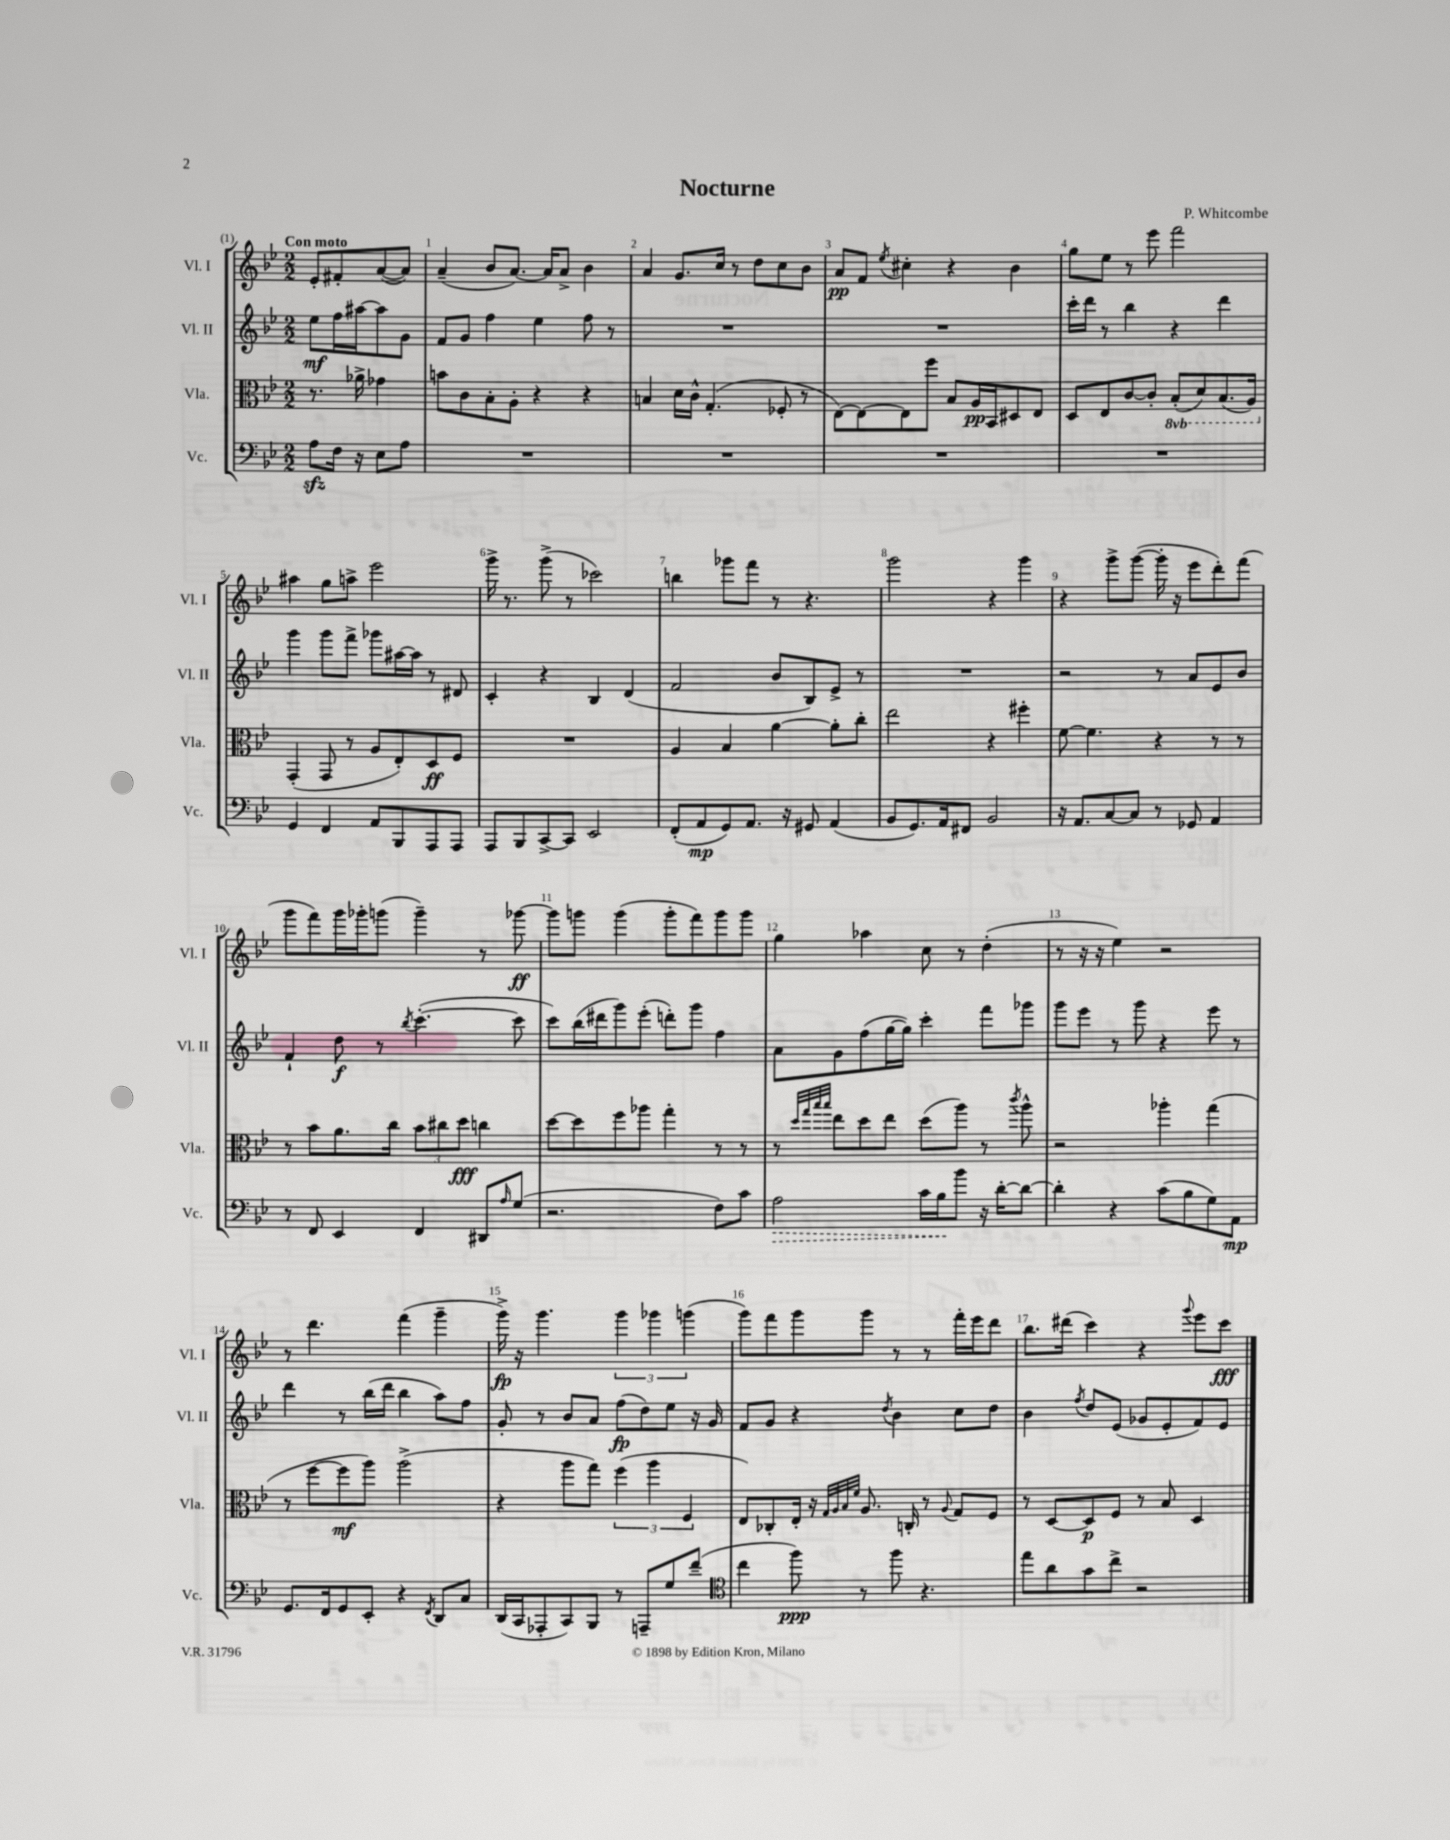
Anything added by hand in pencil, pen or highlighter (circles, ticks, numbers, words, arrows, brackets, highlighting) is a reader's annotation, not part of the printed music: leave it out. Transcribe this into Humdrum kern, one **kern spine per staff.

**kern	**dynam	**kern	**dynam	**kern	**dynam	**kern	**dynam
*part4	*part4	*part3	*part3	*part2	*part2	*part1	*part1
*staff4	*staff4	*staff3	*staff3	*staff2	*staff2	*staff1	*staff1
*I"Vc.	*	*I"Vla.	*	*I"Vl. II	*	*I"Vl. I	*
*I'Vc.	*	*I'Vla.	*	*I'Vl. II	*	*I'Vl. I	*
*clefF4	*	*clefC3	*	*clefG2	*	*clefG2	*
*k[b-e-]	*	*k[b-e-]	*	*k[b-e-]	*	*k[b-e-]	*
*M2/2	*	*M2/2	*	*M2/2	*	*M2/2	*
=	=	=	=	=	=	=	=
!	!	!	!	!	!	!LO:TX:a:B:t=Con moto	!
8Azz\L	.	8.r	.	8ee-\L	mf	8e-'/L	.
16F\Jk	.	.	.	16ff\L	.	8f#X'/	.
16r	.	16a-X^\	.	[16aa#X\J	.	.	.
8E-\L	.	4g-X\	.	8aa#\]	.	([8a/	.
8A\J	.	.	.	8g\J	.	8a/J])	.
=1	=1	=1	=1	=1	=1	=1	=1
1r	.	8bn\L	.	8f/L	.	(4a~/	.
.	.	8c\	.	8g/J	.	.	.
.	.	8B-'\	.	4ff\	.	8b-/L	.
.	.	8A'\J	.	.	.	[8.a/J)	.
.	.	4r	.	4ee-\	.	.	.
.	.	.	.	.	.	16a/KL]	.
.	.	.	.	.	.	8a^/J	.
.	.	4r	.	8ff\	.	4b-\	.
.	.	.	.	8r	.	.	.
=2	=2	=2	=2	=2	=2	=2	=2
1r	.	4Bn/	.	1r	.	4a/	.
.	.	16d\LL	.	.	.	8.g/L	.
.	.	16c^^\JJ	.	.	.	.	.
.	.	(4.G'/	.	.	.	.	.
.	.	.	.	.	.	16cc/Jk	.
.	.	.	.	.	.	8r	.
.	.	.	.	.	.	8dd\L	.
.	.	8F-X'/	.	.	.	8cc\	.
.	.	8r	.	.	.	8b-\J	.
=3	=3	=3	=3	=3	=3	=3	=3
1r	.	[8E-\L)	.	1r	.	8a/L	pp
.	.	8E-\_	.	.	.	8f/J	.
.	.	.	.	.	.	8qee-/	.
.	.	8E-\]	.	.	.	4cc#X'\	.
.	.	8ff\J	.	.	.	.	.
.	.	8B-/L	.	.	.	4r	.
.	.	16A/L	pp	.	.	.	.
.	.	16BB-/J	.	.	.	.	.
.	.	8D#X/	.	.	.	4b-\	.
.	.	8E-/J	.	.	.	.	.
=4	=4	=4	=4	=4	=4	=4	=4
1r	.	8D/L	.	16ccc'\LL	.	8gg\L	.
.	.	.	.	16ddd\JJ	.	.	.
.	.	8E-/	.	8r	.	8ee-\J	.
.	.	[8c/	.	4bb-\	.	8r	.
.	.	8c'/J]	.	.	.	8eee-\	.
*	*	*8ba	*	*	*	*	*
.	.	(8BB-'/L	.	4r	.	2fff\	.
.	.	8D/)	.	.	.	.	.
.	.	(8.BB-/	.	4ddd\	.	.	.
.	.	16AA/Jk)	.	.	.	.	.
!!LO:LB:g=z
=5	=5	=5	=5	=5	=5	=5	=5
*	*	*X8ba	*	*	*	*	*
4GG/	.	(4GG'/	.	4ggg\	.	4aa#X\	.
4FF/	.	8GG/	.	8ggg\L	.	8gg\L	.
.	.	8r	.	8fff^\J	.	8aan^\J	.
8AA/L	.	8A/L	.	8ggg-X\L	.	2eee-\	.
8BBB-/	.	8E-'/)	.	[16aa#X\L	.	.	.
.	.	.	.	16aa#\JJ]	.	.	.
8AAA/	.	8D/	ff	8r	.	.	.
8AAA/J	.	8F/J	.	8d#X/	.	.	.
=6	=6	=6	=6	=6	=6	=6	=6
8AAA/L	.	1r	.	4c'/	.	16ggg^\	.
.	.	.	.	.	.	8.r	.
8BBB-/	.	.	.	.	.	.	.
[8CC^/	.	.	.	4r	.	(8ggg^\	.
8CC/J]	.	.	.	.	.	8r	.
2EE-/	.	.	.	4B-/	.	2ccc-X\)	.
.	.	.	.	(4d/	.	.	.
=7	=7	=7	=7	=7	=7	=7	=7
(8FF'/L	.	4A/	.	2f/	.	4bbn\	.
8AA/	mp	.	.	.	.	.	.
8GG/)	.	4B-/	.	.	.	8ggg-X\L	.
8.AA/J	.	.	.	.	.	8fff\J	.
.	.	[4a\	.	8b-/L	.	8r	.
16r	.	.	.	.	.	.	.
8GG#X/	.	.	.	8B-/)	.	4.r	.
(4AA/	.	8a'\L]	.	8e-^/J	.	.	.
.	.	8cc'\J	.	8r	.	.	.
=8	=8	=8	=8	=8	=8	=8	=8
8BB-/L	.	2ee-\	.	1r	.	2ggg\	.
8.GG/)	.	.	.	.	.	.	.
16AA/k	.	.	.	.	.	.	.
8FF#X/J	.	.	.	.	.	.	.
2BB-/	.	4r	.	.	.	4r	.
.	.	4ff#X'\	.	.	.	4ggg\	.
=9	=9	=9	=9	=9	=9	=9	=9
16r	.	[8f\	.	2r	.	4r	.
8.AA/L	.	.	.	.	.	.	.
.	.	4.f\]	.	.	.	.	.
[8C/	.	.	.	.	.	8ggg^\L	.
8C/J]	.	.	.	.	.	([8ggg\J	.
8r	.	4r	.	8r	.	16ggg'\]	.
.	.	.	.	.	.	16r	.
8GG-X/	.	.	.	8a/L	.	8eee-\L	.
4AA/	.	8r	.	8e-/	.	8ddd'\)	.
.	.	8r	.	8b-/J	.	(8fff\J	.
!!LO:LB:g=z
=10	=10	=10	=10	=10	=10	=10	=10
8r	.	8r	.	4f`/	.	8ggg\L	.
8FF/	.	8b-\L	.	.	.	8fff\)	.
4EE-/	.	8.a\	.	8dd\	f	16ggg\L	.
.	.	.	.	.	.	16ggg-X'\J	.
.	.	.	.	8r	.	(8gggn\J	.
.	.	16cc\Jk	.	.	.	.	.
.	.	.	.	8qbb-/	.	.	.
4FF/	.	12b-\L	.	([4.ccc'\	.	4ggg~\)	.
.	.	12cc#X\	.	.	.	.	.
.	.	12dd\J	fff	.	.	.	.
8DD#X/L	.	4ccn\	.	.	.	8r	.
16qqA/	.	.	.	.	.	.	.
(8G/J	.	.	.	8ccc\]	.	[8ggg-X\	ff
=11	=11	=11	=11	=11	=11	=11	=11
2.r	.	[8dd\L	.	8ccc\L)	.	8ggg-\L]	.
.	.	8dd\]	.	(16bb-\L	.	8gggn\J	.
.	.	.	.	16ddd#X\J	.	.	.
.	.	8ff\	.	8ggg\)	.	(4ggg\	.
.	.	8aa-X\J	.	(8eee-'\J	.	.	.
.	.	4gg'\	.	8dddn'\L)	.	8ggg'\L	.
.	.	.	.	8ggg\J	.	8fff\)	.
8F\L)	.	8r	.	4ff\	.	8ggg\	.
8c\J	.	8r	.	.	.	8ggg\J	.
=12	=12	=12	=12	=12	=12	=12	=12
!	!LO:HP:b	!	!	!	!	!	!
2A\	>	8r	.	8a\L	.	4gg\	.
.	.	32qqdd/LLL	.	.	.	.	.
.	.	32qqgg/	.	.	.	.	.
.	.	32qqbb-/	.	.	.	.	.
.	.	32qqbb-/JJJ	.	.	.	.	.
.	.	8ee-\L	.	8g\	.	.	.
.	.	8dd\	.	(8ff\	.	4aa-X\	.
.	.	8ee-\J	.	[16gg\L	.	.	.
.	.	.	.	16gg\JJ])	.	.	.
16c\LL	.	(8dd\L	.	4ccc'\	.	8cc\	.
16B-\J	.	.	.	.	.	.	.
8b-\J	]	8aa\J)	.	.	.	8r	.
16r	.	8r	.	8fff\L	.	(4dd'\	.
[16d'\KL	.	.	.	.	.	.	.
.	.	8qccc/	.	.	.	.	.
8d\J_	.	8aa^^\	.	8ggg-X\J	.	.	.
=13	=13	=13	=13	=13	=13	=13	=13
4d'\]	.	2r	.	8ggg\L	.	8r	.
.	.	.	.	8eee-\J	.	16r	.
.	.	.	.	.	.	16r	.
4r	.	.	.	8r	.	4ee-\)	.
.	.	.	.	8ggg\	.	.	.
(8c\L	.	4aa-X'\	.	4r	.	2r	.
8B-\	.	.	.	.	.	.	.
8G\)	.	(4gg\	.	8eee-\	.	.	.
8AA\J	mp	.	.	8r	.	.	.
!!LO:LB:g=z
=14	=14	=14	=14	=14	=14	=14	=14
8.GG/L	.	8r	.	4ddd\	.	8r	.
.	.	[8ff\L	.	.	.	4.ddd\	.
16FF/k	.	.	.	.	.	.	.
8GG/	.	8ff\]	mf	8r	.	.	.
8EE-'/J	.	8aa\J)	.	(16bb-\LL	.	.	.
.	.	.	.	16ddd\JJ	.	.	.
4r	.	(2aa^\	.	4bb-\	.	(4fff\	.
8qFF/	.	.	.	.	.	.	.
8DD/L	.	.	.	8aa\L)	.	4ggg~\	.
8C/J	.	.	.	8ff\J	.	.	.
=15	=15	=15	=15	=15	=15	=15	=15
(16DD/LL	.	4r	.	8g'/	.	16ggg^\)	fp
16CC/J	.	.	.	.	.	16r	.
8AAA-X'/	.	.	.	8r	.	4.ggg\	.
8CC/)	.	8aa\L	.	8b-/L	.	.	.
8BBB-/J	.	8gg\J)	.	8a/J	.	.	.
8r	.	(6ff\	.	(8ff\L	fp	6ggg\	.
8AAAn~/L	.	.	.	8dd\)	.	.	.
.	.	6aa\	.	.	.	6ggg-X\	.
8G/	.	.	.	8ee-\J	.	.	.
.	.	6F/	.	.	.	(6gggn\	.
(8f~/J	.	.	.	16r	.	.	.
.	.	.	.	16g/	.	.	.
=16	=16	=16	=16	=16	=16	=16	=16
*clefC4	*	*	*	*	*	*	*
4cc\	.	8E-/L)	.	8f/L	.	8ggg\L)	.
.	.	8C-X'/	.	8g/J	.	8fff\	.
8ff\)	ppp	16E-'/Jk	.	4r	.	8ggg\	.
.	.	16r	.	.	.	.	.
.	.	32qqG/LLL	.	.	.	.	.
.	.	32qqA/	.	.	.	.	.
.	.	32qqB-/	.	.	.	.	.
.	.	32qqf/JJJ	.	.	.	.	.
8r	.	8.A/	.	.	.	8ggg\J	.
.	.	.	.	8qdd/	.	.	.
8ff\	.	.	.	4b-\	.	8r	.
.	.	16Cn'/	.	.	.	.	.
4.r	.	8r	.	.	.	8r	.
.	.	8qqA/	.	.	.	.	.
.	.	8G/L	.	8cc\L	.	16fff'\LL	.
.	.	.	.	.	.	16eee-\J	.
.	.	8F/J	.	8dd\J	.	8ddd\J	.
=17	=17	=17	=17	=17	=17	=17	=17
8ee-\L	.	8r	.	4b-\	.	8.bb-\L	.
8a\	.	[8D/L	.	.	.	.	.
.	.	.	.	.	.	(16ddd#X\Jk	.
.	.	.	.	8qff/	.	.	.
8g\	.	8D/]	p	8dd/L	.	4ccc\)	.
8cc^\J	.	8F/J	.	(8e-/J	.	.	.
2r	.	8r	.	8g-X/L	.	4r	.
.	.	8B-/	.	8e-'/	.	.	.
.	.	.	.	.	.	8qqggg/	.
.	.	4D/	.	8f/)	.	8eee-\L	.
.	.	.	.	8e-/J	.	8ccc\J	fff
==	==	==	==	==	==	==	==
*-	*-	*-	*-	*-	*-	*-	*-
